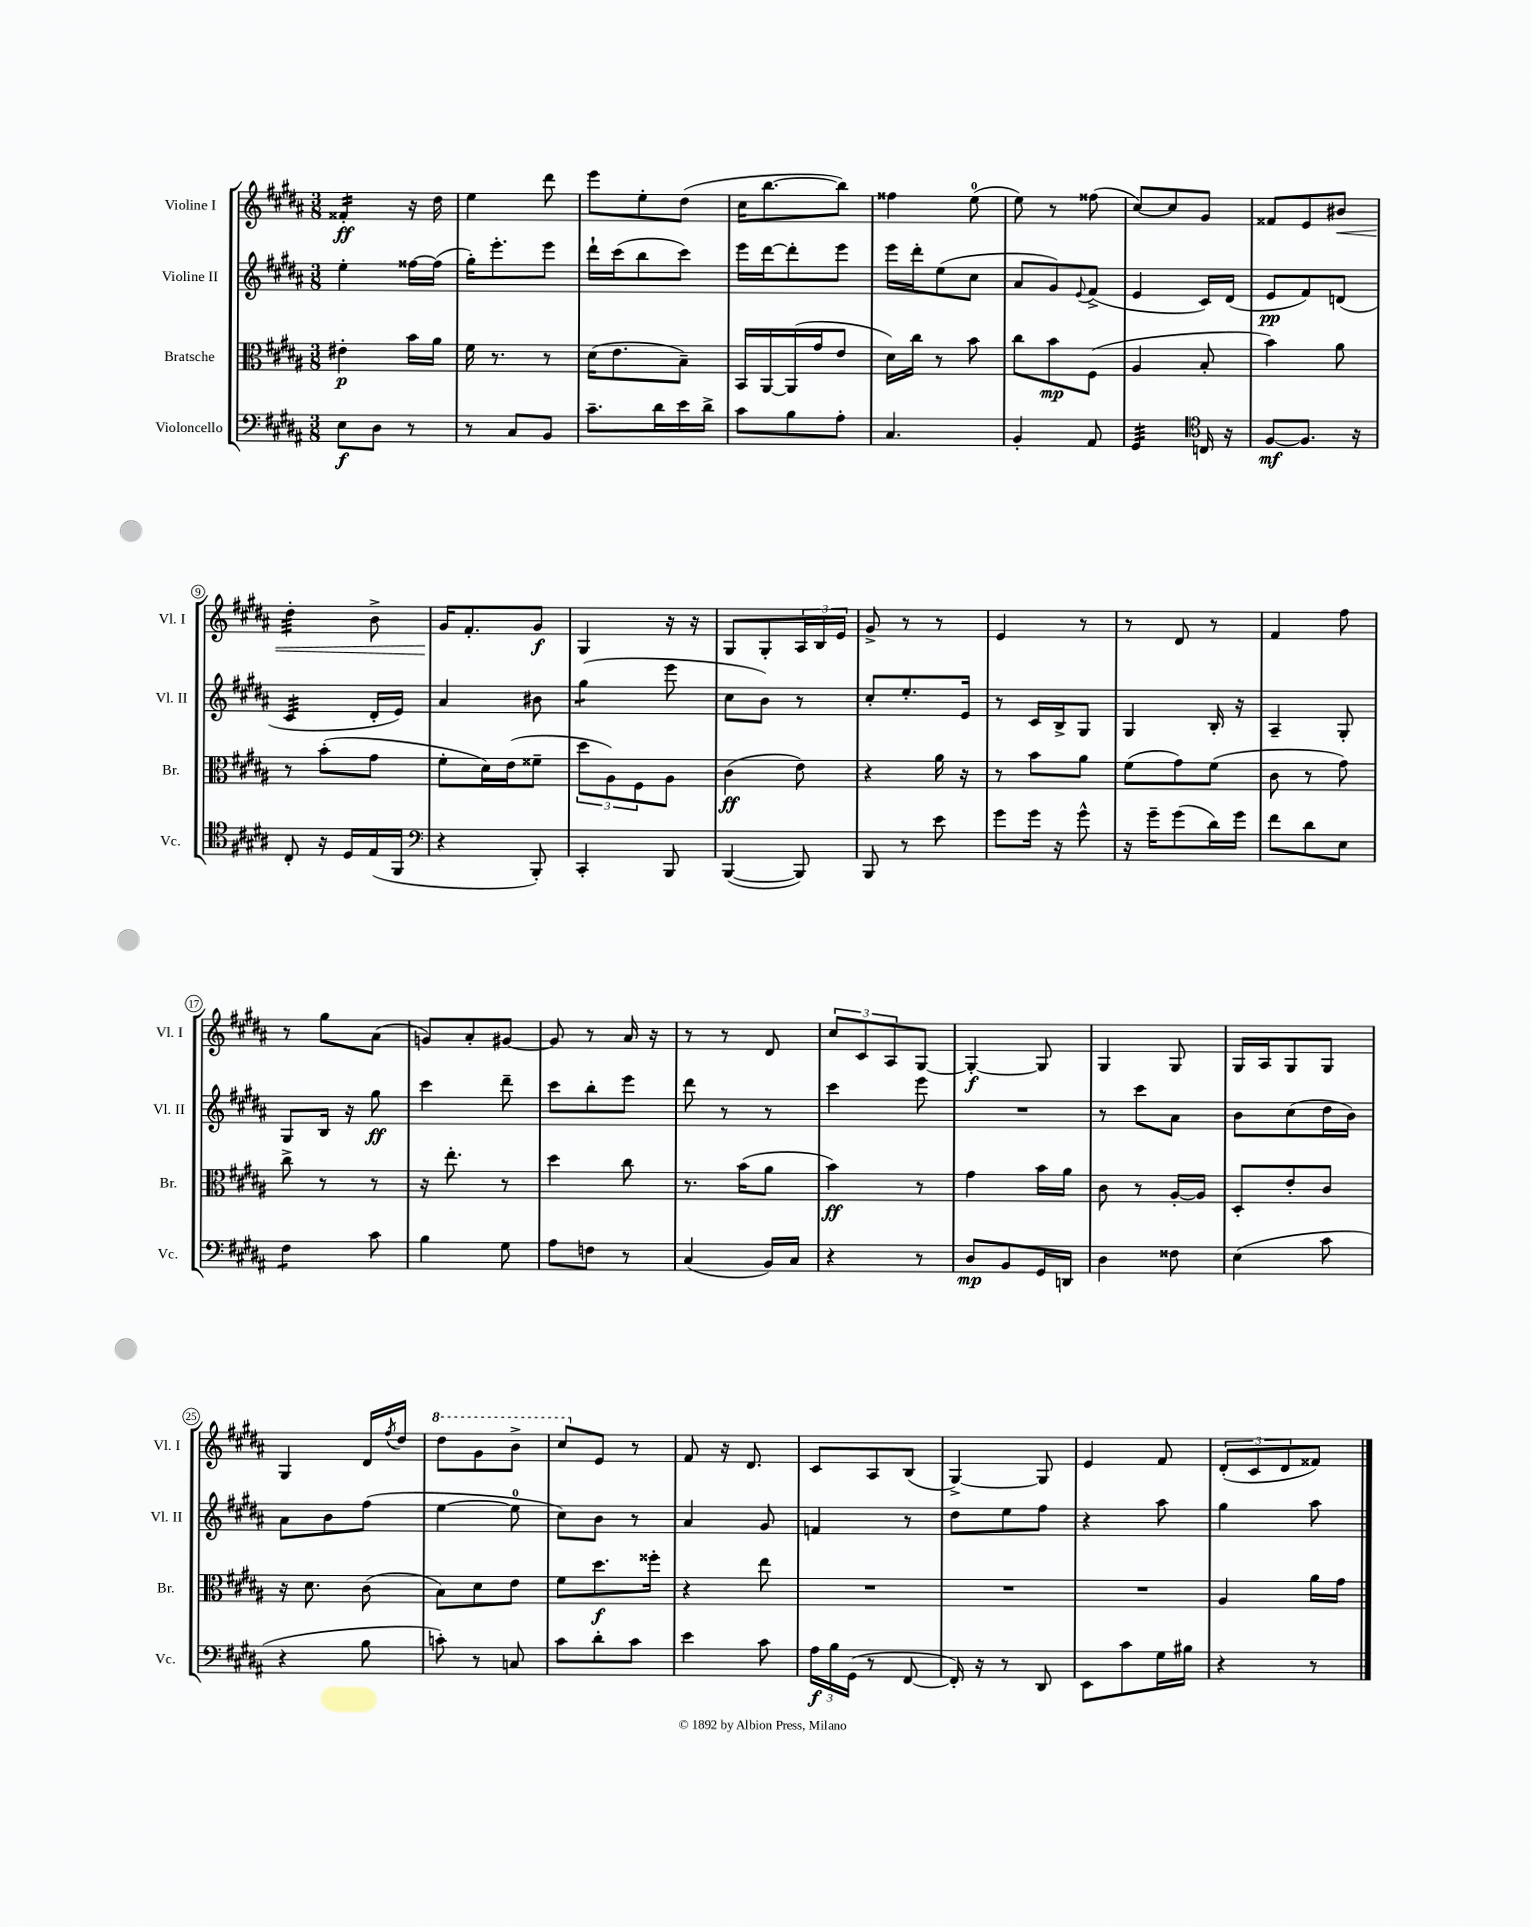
<<
\new StaffGroup <<
\new Staff = "s0" \with { instrumentName = "Violine I" shortInstrumentName = "Vl. I" } {
    \clef treble \key b \major \numericTimeSignature \time 3/8
    fisis'4:16-.\ff r16 dis''16 |
    e''4 dis'''8 |
    e'''8 e''8-. dis''8( |
    cis''16 b''8.~ b''8) |
    fisis''4 e''8-0( |
    e''8) r8 fisis''8( |
    cis''8~) cis''8 gis'8 |
    fisis'8 e'8 bis'8\< |
    dis''4:32-. b'8-> |
    gis'16\! fis'8.-. gis'8\f |
    gis4 r16 r16 |
    gis8 gis8-. \tuplet 3/2 { ais16 b16 e'16 } |
    gis'8-> r8 r8 |
    e'4 r8 |
    r8 dis'8 r8 |
    fis'4 fis''8 |
    r8 gis''8 ais'8( |
    g'8) ais'8-. gis'8~ |
    gis'8 r8 ais'16 r16 |
    r8 r8 dis'8 |
    \tuplet 3/2 { cis''8 cis'8 ais8 } gis8~ |
    gis4~-.\f gis8 |
    gis4 gis8 |
    gis16 ais16 gis8 gis8 |
    gis4 dis'16 \acciaccatura { fis''8 } dis''16 |
    \ottava #1 dis'''8 gis''8 b''8-> |
    cis'''8 \ottava #0 e'8 r8 |
    fis'8 r16 dis'8. |
    cis'8 ais8 b8( |
    gis4~->) gis8 |
    e'4 fis'8 |
    \tuplet 3/2 { dis'8-.( cis'8 dis'8 } fisis'8) \bar "|." |
}
\new Staff = "s1" \with { instrumentName = "Violine II" shortInstrumentName = "Vl. II" } {
    \clef treble \key b \major \numericTimeSignature \time 3/8
    e''4-. fisis''16~ fisis''16( |
    gis''16-.) e'''8.-. e'''8 |
    dis'''16-! cis'''16( b''8 cis'''8) |
    e'''16 dis'''16~ dis'''8-. e'''8 |
    e'''16 dis'''16-. e''8( cis''8 |
    ais'8 gis'8) \appoggiatura { e'8 } fis'8->( |
    e'4 cis'16) dis'16( |
    e'8\pp fis'8) d'8( |
    cis'4:32 dis'16-. e'16) |
    ais'4 bis'8 |
    gis''4:8( e'''8 |
    cis''8 b'8) r8 |
    cis''8-. e''8.-. e'16 |
    r8 cis'16 b16-> gis8 |
    gis4 b16-. r16 |
    ais4-- gis8-. |
    gis8 b16 r16 gis''8\ff |
    cis'''4 dis'''8-- |
    cis'''8 b''8-. e'''8 |
    dis'''8 r8 r8 |
    cis'''4 e'''8 |
    R4. |
    r8 cis'''8 ais'8 |
    b'8 cis''8( dis''16 b'16) |
    ais'8 b'8 fis''8( |
    e''4~ e''8-0 |
    cis''8) b'8 r8 |
    ais'4 gis'8 |
    f'4 r8 |
    dis''8 e''8 fis''8 |
    r4 ais''8 |
    gis''4 ais''8 \bar "|." |
}
\new Staff = "s2" \with { instrumentName = "Bratsche" shortInstrumentName = "Br." } {
    \clef alto \key b \major \numericTimeSignature \time 3/8
    eis'4-.\p b'16 ais'16 |
    fis'16 r8. r8 |
    dis'16( e'8. b8--) |
    b,16 ais,16~ ais,16( gis'16 e'8 |
    dis'16) cis''16 r8 b'8 |
    cis''8 b'8\mp fis8( |
    ais4 b8-. |
    b'4) ais'8 |
    r8 b'8-.( gis'8 |
    fis'8-. dis'16) e'16( fisis'8-- |
    \tuplet 3/2 { dis''8 ais8) fis8 } ais8 |
    cis'4\ff( e'8) |
    r4 ais'16 r16 |
    r8 b'8 ais'8 |
    fis'8( gis'8) fis'8( |
    cis'8 r8 gis'8) |
    cis''8-> r8 r8 |
    r16 e''8.-. r8 |
    dis''4 cis''8 |
    r8. b'16( ais'8 |
    b'4\ff) r8 |
    gis'4 b'16 ais'16 |
    cis'8 r8 ais16~-. ais16 |
    dis8-. e'8-. cis'8 |
    r16 dis'8. cis'8( |
    b8) dis'8 e'8 |
    fis'8 dis''8.\f fisis''16-. |
    r4 e''8 |
    R4. |
    R4. |
    R4. |
    ais4 ais'16 gis'16 \bar "|." |
}
\new Staff = "s3" \with { instrumentName = "Violoncello" shortInstrumentName = "Vc." } {
    \clef bass \key b \major \numericTimeSignature \time 3/8
    e8\f dis8 r8 |
    r8 cis8 b,8 |
    cis'8.-- dis'16 e'16 dis'16-> |
    cis'8 b8 ais8-. |
    cis4. |
    b,4-. ais,8 |
    gis,4:32 \clef tenor c16 r16 |
    fis8~\mf fis8. r16 |
    cis8-. r16 dis16 e16( fis,16 |
    \clef bass r4 b,,8-.) |
    cis,4-. b,,8 |
    b,,4~( b,,8) |
    b,,8 r8 e'8 |
    gis'8 gis'16 r16 gis'8-^ |
    r16 gis'16-- gis'8( dis'16) gis'16 |
    fis'8 dis'8 e8 |
    fis4:8 cis'8 |
    b4 gis8 |
    ais8 f8 r8 |
    cis4( b,16) cis16 |
    r4 r8 |
    dis8\mp b,8 gis,16 d,16 |
    dis4 fisis8 |
    e4( cis'8 |
    r4 b8 |
    c'8-.) r8 c8 |
    cis'8 dis'8-. cis'8 |
    e'4 cis'8 |
    \tuplet 3/2 { ais16\f b16 gis,16( } r8 fis,8~ |
    fis,16-.) r16 r8 dis,8 |
    e,8 cis'8 gis16 bis16 |
    r4 r8 \bar "|." |
}
>>
>>
\layout { \context { \Score \override BarNumber.stencil = #(make-stencil-circler 0.1 0.3 ly:text-interface::print) } }
